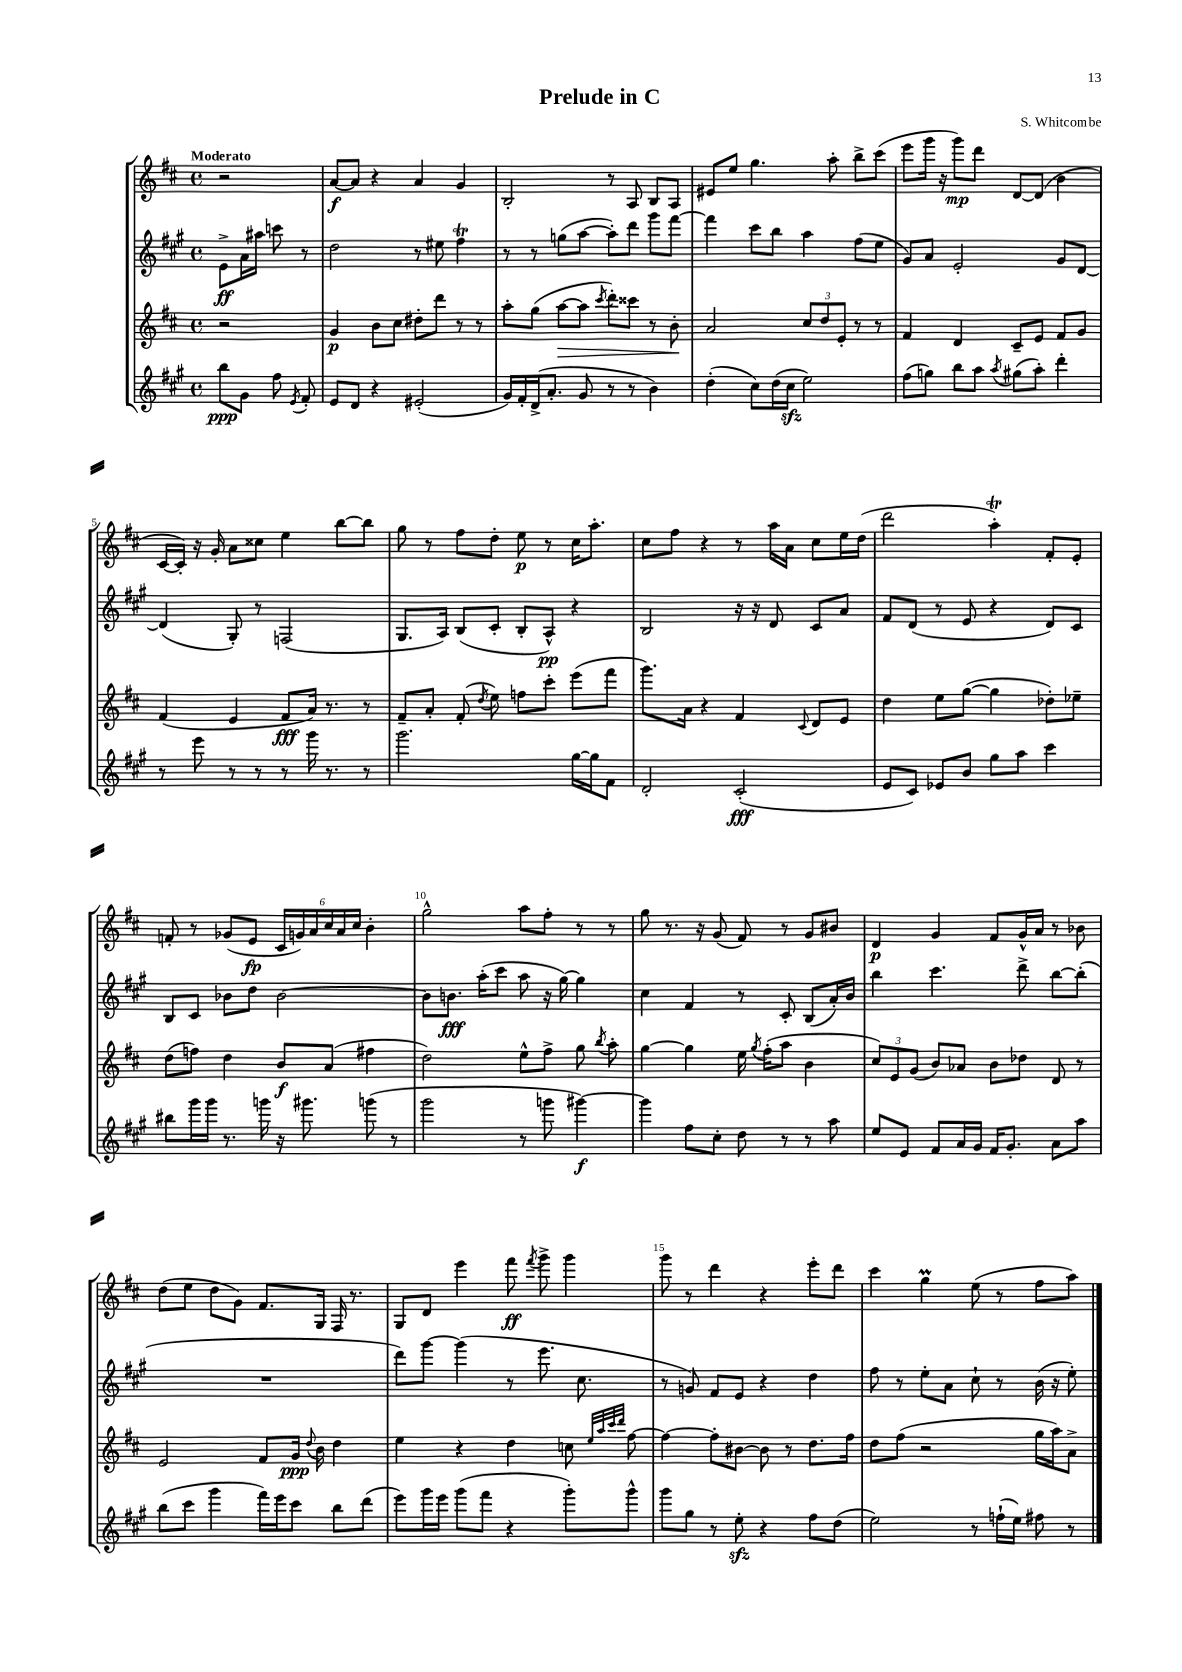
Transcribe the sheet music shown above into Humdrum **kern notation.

**kern	**kern	**kern	**kern
*staff4	*staff3	*staff2	*staff1
*clefG2	*clefG2	*clefG2	*clefG2
*k[f#c#g#]	*k[f#c#]	*k[f#c#g#]	*k[f#c#]
*M4/4	*M4/4	*M4/4	*M4/4
*met(c)	*met(c)	*met(c)	*met(c)
8bb\L	2r	8e^\L	2r
8g#\J	.	16a\L	.
.	.	16aa#\JJ	.
8ff#\	.	8ccc\	.
8qe/	.	.	.
8f#'/	.	8r	.
=	=	=	=
8e/L	4g/	2dd\	[8a/L
8d/J	.	.	8a/]J
4r	8b\L	.	4r
.	8cc#\J	.	.
(2e#'/	8dd#'\L	8r	4a/
.	8ddd\J	8ee#\	.
.	8r	4ff#\	4g/
.	8r	.	.
=	=	=	=
16g#/LL)	8aa'\L	8r	2B'/
16f#'/	.	.	.
(16d^/J	(8gg\J	8r	.
8.a'/J	.	.	.
.	[8aa\L	(8gg\L	.
8g#/	8aa\]J	[8aa\J	.
.	8qccc#/	.	.
8r	8ddd'\L)	8aa'\]L)	8r
8r	8ccc##\J	8ddd\J	8A/
4b\)	8r	8ggg#\L	8B/L
.	8b'\	[8fff#\J	8A/J
=	=	=	=
(4dd'\	2a/	4fff#\]	8e#/L
.	.	.	8ee/J
8cc#\L)	.	8ccc#\L	4.gg\
(16dd\L	.	8bb\J	.
16cc#\JJ	.	.	.
2ee\)	12cc#/L	4aa\	.
.	12dd/	.	.
.	.	.	8aa'\
.	12e'/J	.	.
.	8r	(8ff#\L	8bb^\L
.	8r	8ee\J	(8ccc#\J
=	=	=	=
(8ff#\L	4f#/	8g#/L)	8eee\L
8gg\J)	.	8a/J	16ggg\Jk
.	.	.	16r
8bb\L	4d/	2e'/	8ggg\L)
8aa\J	.	.	8ddd\J
8qaa/	.	.	.
(8gg#\L	8c#~/L	.	[8d/L
8aa'\J)	8e/J	.	(8d/]J
4ddd'\	8f#/L	8g#/L	4b\
.	8g/J	[8d/J	.
=	=	=	=
8r	(4f#/	(4d/]	[16c#/LL
.	.	.	16c#'/]JJ)
8eee\	.	.	16r
.	.	.	16g'/
8r	4e/	8G#'/)	8a\L
8r	.	8r	8cc##\J
8r	8f#/L	(2F/	4ee\
16ggg#\	16a/Jk)	.	.
8.r	8.r	.	.
.	.	.	[8bb\L
8r	8r	.	8bb\]J
=	=	=	=
2.ggg#\	8f#~/L	8.G#/L	8gg\
.	8a'/J	.	8r
.	.	16A/Jk)	.
.	(8f#'/	(8B/L	8ff#\L
.	8qdd/	.	.
.	8ee\)	8c#'/J	8dd'\J
.	8ff\L	8B'/L	8ee\
.	8ccc#'\J	8A^^/J)	8r
[16gg#\LL	(8eee\L	4r	16cc#\LK
16gg#\]J	.	.	8.aa'\J
8f#\J	8fff#\J	.	.
=	=	=	=
2d'/	8.ggg\L)	2B/	8cc#\L
.	.	.	8ff#\J
.	16a\Jk	.	.
.	4r	.	4r
(2c#'/	4f#/	16r	8r
.	.	16r	.
.	.	8d/	16aa\LL
.	.	.	16a\JJ
.	8qqc#/	.	.
.	8d/L	8c#/L	8cc#\L
.	8e/J	8a/J	16ee\L
.	.	.	(16dd\JJ
=	=	=	=
8e/L	4dd\	8f#/L	2ddd\
8c#/J)	.	(8d/J	.
8e-/L	8ee\L	8r	.
8b/J	([8gg\J	8e/	.
8gg#\L	4gg\]	4r	4aa'\)
8aa\J	.	.	.
4ccc#\	8dd-'\L)	8d/L)	8f#'/L
.	8ee-~\J	8c#/J	8e'/J
=	=	=	=
8bb#\L	(8dd\L	8B/L	8f'/
16ggg#\L	8ff\J)	8c#/J	8r
16ggg#\JJ	.	.	.
8.r	4dd\	8b-\L	(8g-/L
.	.	8dd\J	8e/J
16ggg\	.	.	.
16r	8b/L	[2b-\	24c#/LL
.	.	.	24g/)
8.ggg#\	.	.	.
.	.	.	24a/
.	(8a/J	.	24cc#/
.	.	.	24a/
.	.	.	24cc#/JJ
(8ggg\	4ff#\	.	4b'\
8r	.	.	.
=	=	=	=
2ggg#\	2dd\)	8b-\]L	2gg^^\
.	.	8.b\J	.
.	.	(16aa'\LK	.
.	.	8ccc#\J	.
8r	8ee^^\L	8aa\	8aa\L
8ggg\	8ff#^\J	16r	8ff#'\J
.	.	[16gg#\)	.
[4ggg#\)	8gg\	4gg#\]	8r
.	8qbb/	.	.
.	8aa'\	.	8r
=	=	=	=
4ggg#\]	[4gg\	4cc#\	8gg\
.	.	.	8.r
8ff#\L	4gg\]	4f#/	.
.	.	.	16r
8cc#'\J	.	.	(8g/
8dd\	16ee\	8r	8f#/)
.	8qgg/	.	.
.	(16ff#'\LK	.	.
8r	8aa\J	8c#'/	8r
8r	4b\	(8B/L	8g/L
8aa\	.	16a'/L)	8b#/J
.	.	16b/JJ	.
=	=	=	=
8ee/L	12cc#/L)	4bb\	4d/
.	12e/	.	.
8e/J	.	.	.
.	(12g/J	.	.
8f#/L	8b/L)	4.ccc#\	4g/
16a/L	8a-/J	.	.
16g#/JJ	.	.	.
16f#/LK	8b\L	.	8f#/L
8.g#'/J	.	.	.
.	8dd-\J	8ddd^\	16g^^/L
.	.	.	16a/JJ
8a\L	8d/	[8bb\L	8r
8aa\J	8r	(8bb'\]J	8b-\
=	=	=	=
(8bb\L	2e/	1r	(8dd\L
8ccc#\J	.	.	8ee\J
4ggg#\	.	.	8dd\L
.	.	.	8g\J)
16fff#\LL)	8f#/L	.	8.f#/L
16eee\J	.	.	.
8ccc#\J	16g/Jk	.	.
.	8qqdd/	.	.
.	16b\	.	16G/Jk
8bb\L	4dd\	.	16F#/
.	.	.	8.r
(8ddd\J	.	.	.
=	=	=	=
8eee\L)	4ee\	8ddd\L)	8G/L
16ggg#\L	.	[8ggg#\J	8d/J
16eee\JJ	.	.	.
(8ggg#\L	4r	(4ggg#\]	4eee\
8fff#\J	.	.	.
4r	4dd\	8r	8fff#\
.	.	.	8qfff#/
.	.	8.eee\	8ggg^\
8ggg#'\L)	8cc\	.	4ggg\
.	.	8.cc#\	.
.	32qqee/LLL	.	.
.	32qqaa/	.	.
.	32qqccc#/	.	.
.	32qqddd/JJJ	.	.
8ggg#^^\J	[8ff#\	.	.
=	=	=	=
8ggg#\L	4ff#\_	8r	8ggg\
8gg#\J	.	8g/)	8r
8r	8ff#'\]L	8f#/L	4ddd\
8ee'\	[8b#\J	8e/J	.
4r	8b#\]	4r	4r
.	8r	.	.
8ff#\L	8.dd\L	4dd\	8eee'\L
(8dd\J	.	.	8ddd\J
.	16ff#\Jk	.	.
=	=	=	=
2ee\)	8dd\L	8ff#\	4ccc#\
.	(8ff#\J	8r	.
.	2r	8ee'\L	4gg\
.	.	8a\J	.
8r	.	8cc#`\	(8ee\
(16ff`\LL	.	8r	8r
16ee\JJ)	.	.	.
8ff#\	16gg\LL	(16b\	8ff#\L
.	16aa\J)	16r	.
8r	8a^\J	8ee'\)	8aa\J)
==	==	==	==
*-	*-	*-	*-
